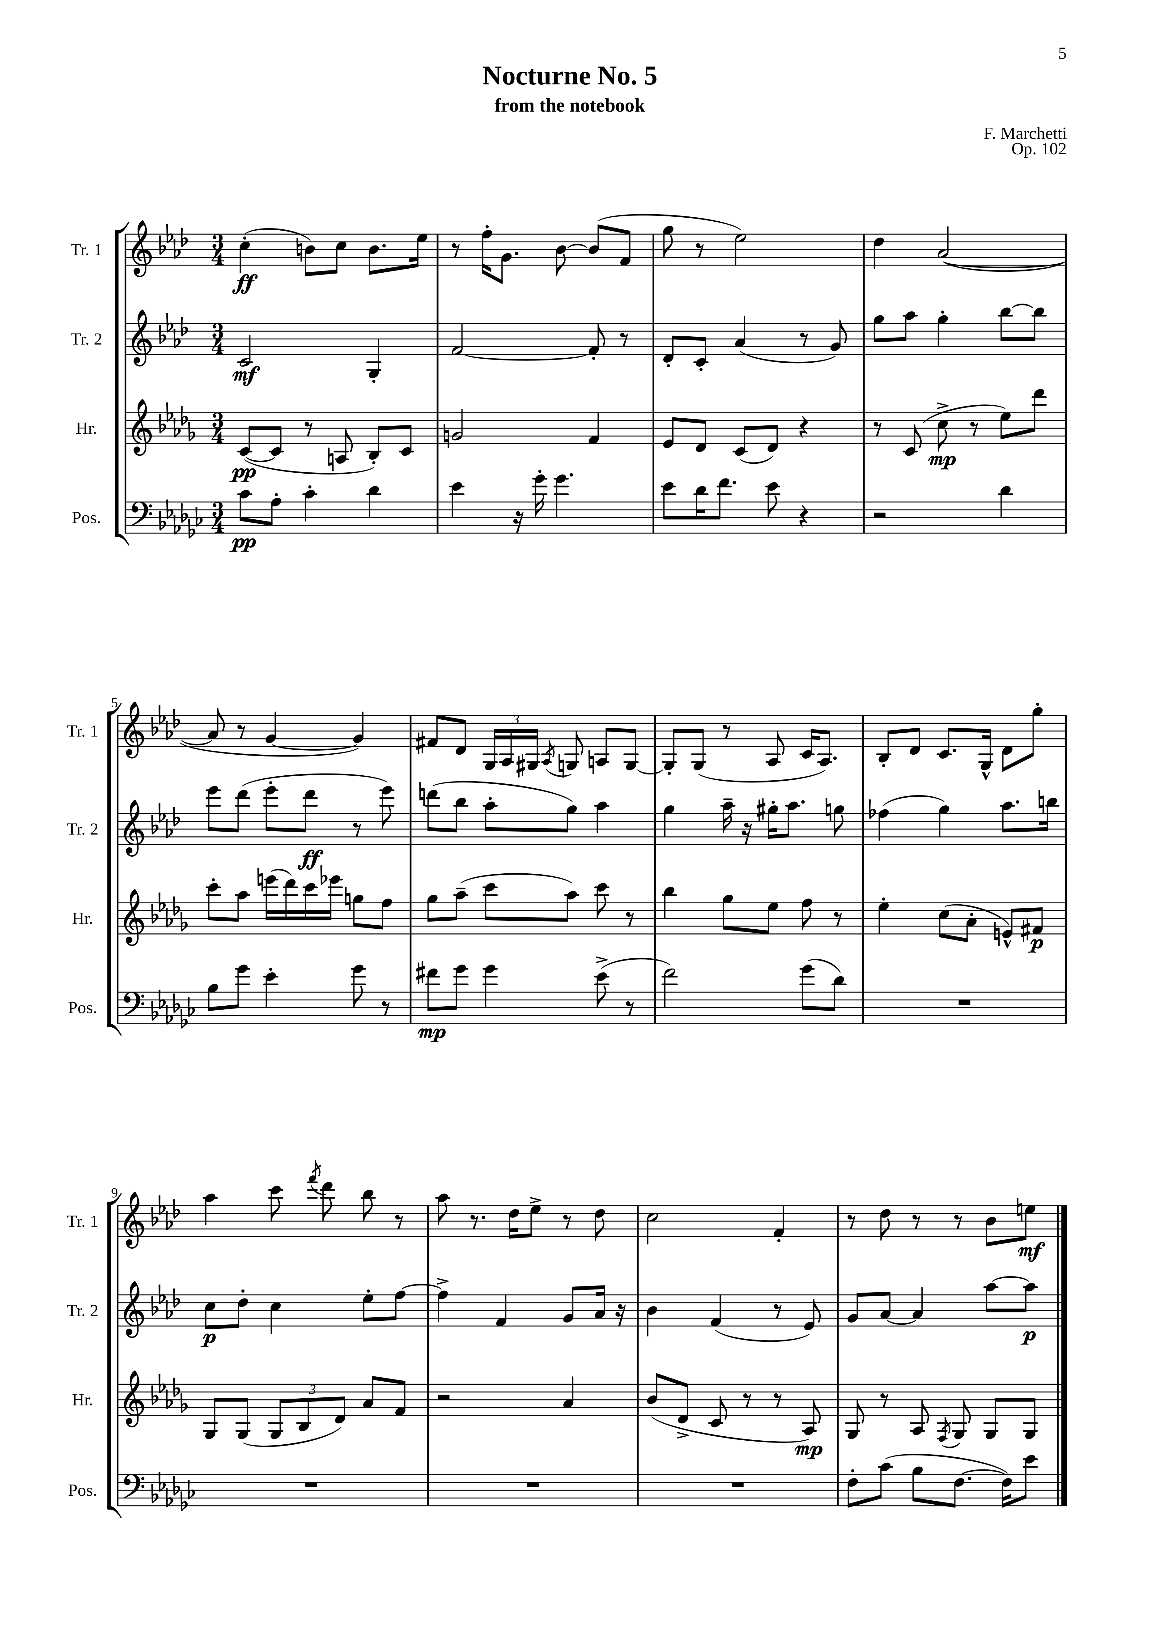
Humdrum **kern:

**kern	**dynam	**kern	**dynam	**kern	**dynam	**kern	**dynam
*part4	*part4	*part3	*part3	*part2	*part2	*part1	*part1
*staff4	*staff4	*staff3	*staff3	*staff2	*staff2	*staff1	*staff1
*I"Pos.	*	*I"Hr.	*	*I"Tr. 2	*	*I"Tr. 1	*
*I'Pos.	*	*I'Hr.	*	*I'Tr. 2	*	*I'Tr. 1	*
*clefF4	*	*clefG2	*	*clefG2	*	*clefG2	*
*k[b-e-a-d-g-c-]	*	*k[b-e-a-d-g-]	*	*k[b-e-a-d-]	*	*k[b-e-a-d-]	*
*M3/4	*	*M3/4	*	*M3/4	*	*M3/4	*
=1	=1	=1	=1	=1	=1	=1	=1
8c-\L	pp	([8c/L	pp	2c/	mf	(4cc'\	ff
8A-'\J	.	8c/J]	.	.	.	.	.
4c-'\	.	8r	.	.	.	8bn\L)	.
.	.	8An/	.	.	.	8cc\J	.
4d-\	.	8B-'/L)	.	4G'/	.	8.b\L	.
.	.	8c/J	.	.	.	.	.
.	.	.	.	.	.	16ee-\Jk	.
=2	=2	=2	=2	=2	=2	=2	=2
4e-\	.	2gn/	.	[2f/	.	8r	.
.	.	.	.	.	.	16ff'\KL	.
.	.	.	.	.	.	8.g\J	.
16r	.	.	.	.	.	.	.
16g-'\	.	.	.	.	.	.	.
4.g-\	.	.	.	.	.	[8b-\	.
.	.	4f/	.	8f'/]	.	(8b-/L]	.
.	.	.	.	8r	.	8f/J	.
=3	=3	=3	=3	=3	=3	=3	=3
8e-\L	.	8e-/L	.	8d-'/L	.	8gg\	.
16d-\K	.	8d-/J	.	8c'/J	.	8r	.
8.f\J	.	.	.	.	.	.	.
.	.	(8c/L	.	(4a-/	.	2ee-\)	.
8e-\	.	8d-/J)	.	.	.	.	.
4r	.	4r	.	8r	.	.	.
.	.	.	.	8g/)	.	.	.
=4	=4	=4	=4	=4	=4	=4	=4
2r	.	8r	.	8gg\L	.	4dd-\	.
.	.	(8c/	.	8aa-\J	.	.	.
.	.	8cc^\	mp	4gg'\	.	([2a-/	.
.	.	8r	.	.	.	.	.
4d-\	.	8ee-\L)	.	[8bb-\L	.	.	.
.	.	8ddd-\J	.	8bb-\J]	.	.	.
!!LO:LB:g=z
=5	=5	=5	=5	=5	=5	=5	=5
8B-\L	.	8ccc'\L	.	8eee-\L	.	8a-/]	.
8g-\J	.	8aa-\J	.	(8ddd-\J	.	8r	.
4e-'\	.	(16eeen\LL	.	8eee-'\L	.	[4g/	.
.	.	16ddd-\)	.	.	.	.	.
.	.	16ccc\	.	8ddd-\J	ff	.	.
.	.	16eee-X\JJ	.	.	.	.	.
8g-\	.	8ggn\L	.	8r	.	4g/])	.
8r	.	8ff\J	.	8eee-\)	.	.	.
=6	=6	=6	=6	=6	=6	=6	=6
8f#X\L	mp	8gg-\L	.	(8dddn\L	.	8f#X/L	.
8g-\J	.	(8aa-~\J	.	8bb-\J	.	8d-/J	.
4g-\	.	8ccc\L	.	8aa-'\L	.	24G/LL	.
.	.	.	.	.	.	24A-/	.
.	.	.	.	.	.	24G#X/JJ	.
.	.	.	.	.	.	8qA-/	.
.	.	8aa-\J)	.	8gg\J)	.	8Gn/	.
(8e-^\	.	8ccc\	.	4aa-\	.	8An/L	.
8r	.	8r	.	.	.	[8G/J	.
=7	=7	=7	=7	=7	=7	=7	=7
2f\)	.	4bb-\	.	4gg\	.	8G'/L]	.
.	.	.	.	.	.	(8G/J	.
.	.	8gg-\L	.	16aa-~\	.	8r	.
.	.	.	.	16r	.	.	.
.	.	8ee-\J	.	16gg#X'\KL	.	8A-/	.
.	.	.	.	8.aa-\J	.	.	.
(8g-\L	.	8ff\	.	.	.	16c/KL	.
.	.	.	.	.	.	8.A-/J)	.
8d-\J)	.	8r	.	8ggn\	.	.	.
=8	=8	=8	=8	=8	=8	=8	=8
2.r	.	4ee-'\	.	(4ff-X\	.	8B-'/L	.
.	.	.	.	.	.	8d-/J	.
.	.	(8cc\L	.	4gg\)	.	8.c/L	.
.	.	8a-'\J	.	.	.	.	.
.	.	.	.	.	.	16G^^/Jk	.
.	.	8en^^/L)	.	8.aa-\L	.	8d-\L	.
.	.	8f#X/J	p	.	.	8gg'\J	.
.	.	.	.	16bbn\Jk	.	.	.
!!LO:LB:g=z
=9	=9	=9	=9	=9	=9	=9	=9
2.r	.	8G-/L	.	8cc\L	p	4aa-\	.
.	.	(8G-/J	.	8dd-'\J	.	.	.
.	.	12G-/L	.	4cc\	.	8ccc\	.
.	.	12B-/	.	.	.	.	.
.	.	.	.	.	.	8qfff/	.
.	.	.	.	.	.	8ddd-\	.
.	.	12d-/J)	.	.	.	.	.
.	.	8a-/L	.	8ee-'\L	.	8bb-\	.
.	.	8f/J	.	[8ff\J	.	8r	.
=10	=10	=10	=10	=10	=10	=10	=10
2.r	.	2r	.	4ff^\]	.	8aa-\	.
.	.	.	.	.	.	8.r	.
.	.	.	.	4f/	.	.	.
.	.	.	.	.	.	16dd-\KL	.
.	.	.	.	.	.	8ee-^\J	.
.	.	4a-/	.	8g/L	.	8r	.
.	.	.	.	16a-/Jk	.	8dd-\	.
.	.	.	.	16r	.	.	.
=11	=11	=11	=11	=11	=11	=11	=11
2.r	.	(8b-/L	.	4b-\	.	2cc\	.
.	.	8d-^/J	.	.	.	.	.
.	.	8c/	.	(4f/	.	.	.
.	.	8r	.	.	.	.	.
.	.	8r	.	8r	.	4f'/	.
.	.	8A-/)	mp	8e-/)	.	.	.
=12	=12	=12	=12	=12	=12	=12	=12
8F'\L	.	8G-/	.	8g/L	.	8r	.
(8c-\J	.	8r	.	[8a-/J	.	8dd-\	.
8B-\L	.	8A-/	.	4a-/]	.	8r	.
.	.	8qF/	.	.	.	.	.
[8.F\J	.	8G-/	.	.	.	8r	.
.	.	8G-/L	.	[8aa-\L	.	8b-\L	.
16F\KL])	.	.	.	.	.	.	.
8e-\J	.	8G-/J	.	8aa-\J]	p	8een\J	mf
==	==	==	==	==	==	==	==
*-	*-	*-	*-	*-	*-	*-	*-
